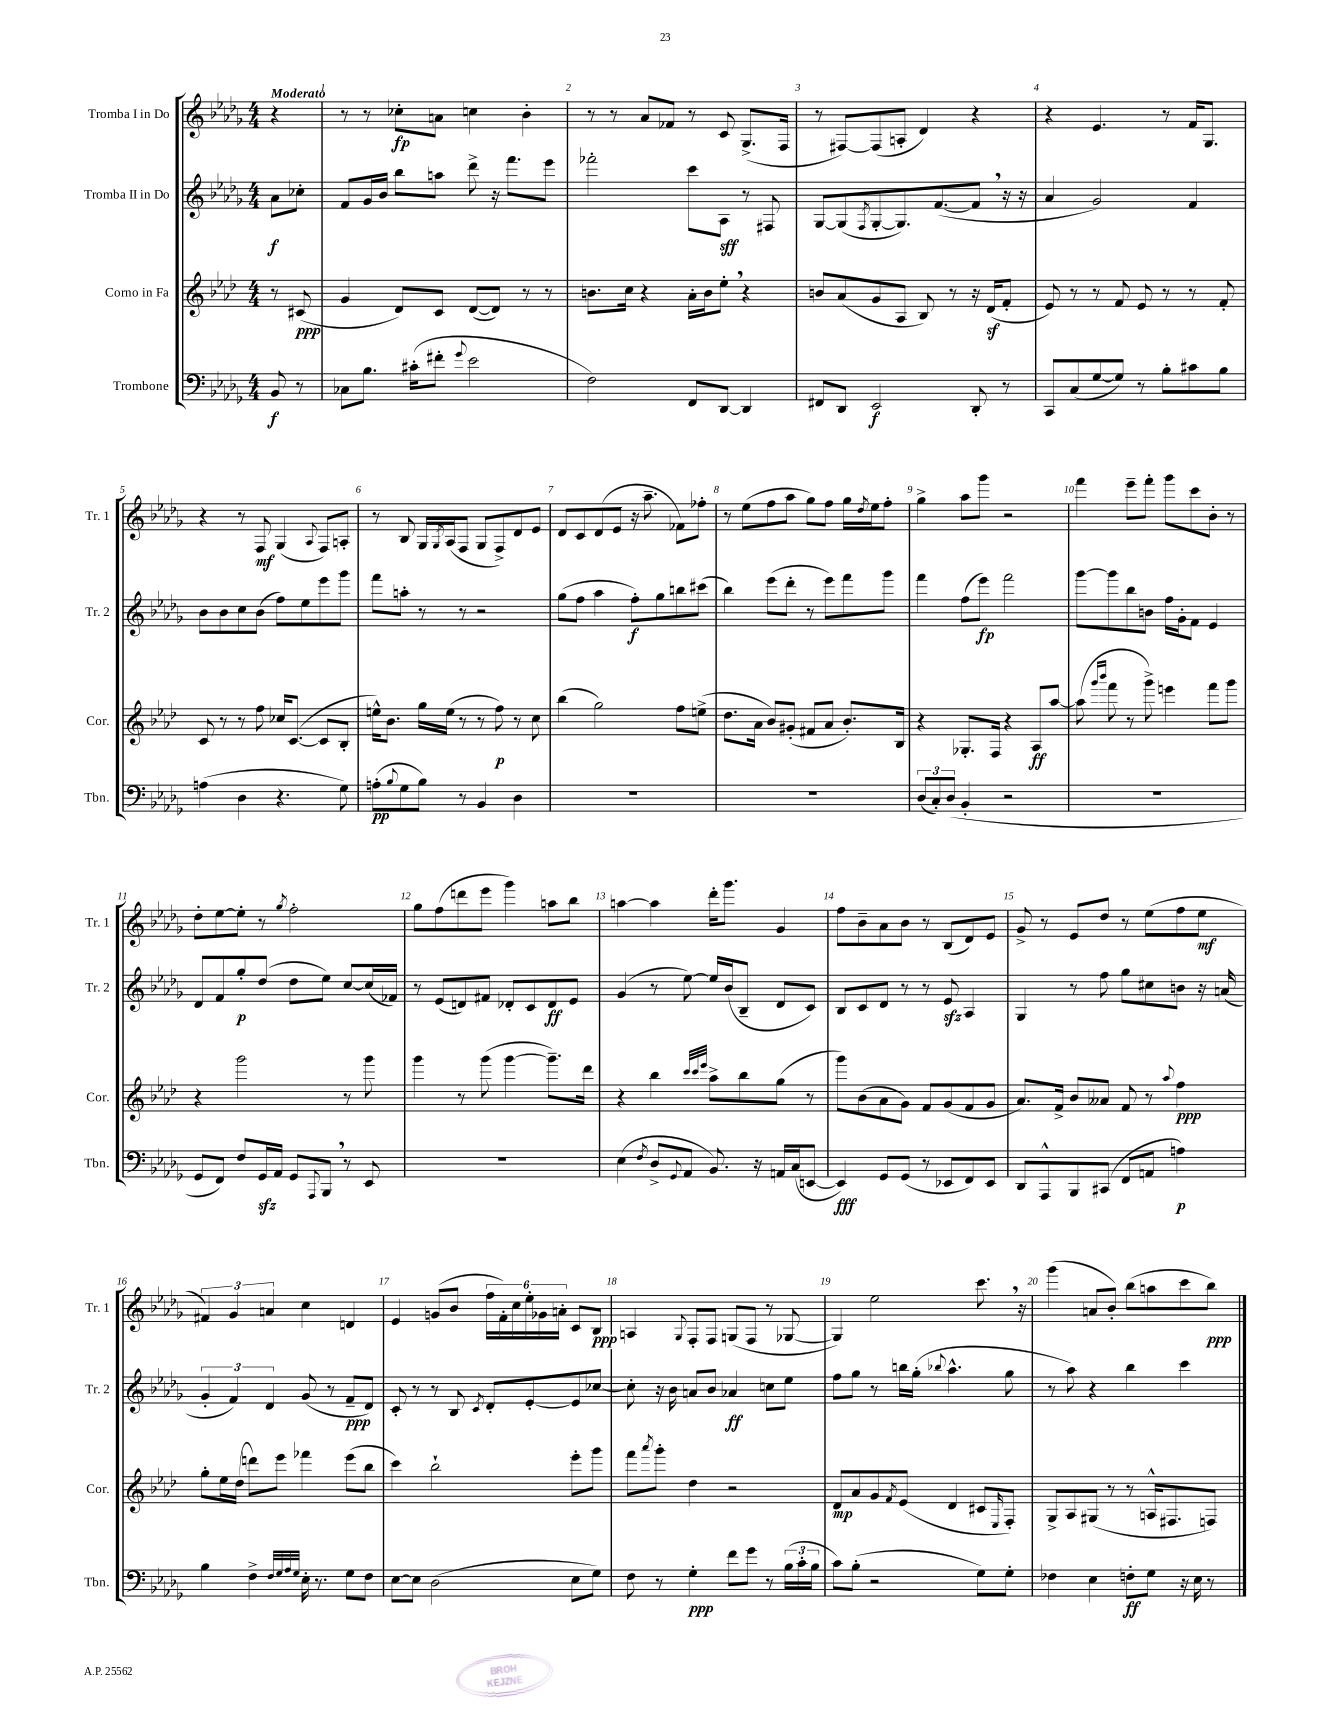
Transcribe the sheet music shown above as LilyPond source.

<<
\new StaffGroup <<
\new Staff = "s0" \with { instrumentName = "Tromba I in Do" shortInstrumentName = "Tr. 1" } {
    \clef treble \key des \major \numericTimeSignature \time 4/4 \partial 4 \tempo "Moderato"
    r4 |
    r8 r8 ces''8-.\fp a'8 c''4 bes'4-. |
    r8 r8 aes'8 fes'8 r8 c'8 ges8.->( f16 |
    r8 fis8~) fis8( a8-. des'4) r4 |
    r4 ees'4. r8 f'16 ges8. |
    r4 r8 f8\mf ges4( \appoggiatura { aes8 } f8) a8-. |
    r8 bes8 ges16 \acciaccatura { ges8 } aes16( f8 ges8 f8->) des'8 ees'8 |
    des'8 c'8 des'8( ees'8 r16 aes''8.-- fes'8) fes''8-. |
    r8 ees''8( f''8 aes''8 ges''8) f''8 ges''16 \acciaccatura { des''8 } ees''16 f''8-. |
    ges''4-> aes''8 ges'''8 r2 |
    f'''4 ees'''8-- f'''8-. ges'''8 c'''8 bes'8-. r8 |
    des''8-. ees''8~ ees''8-. r8 \acciaccatura { ges''8 } f''2-. |
    ges''8 f''8( d'''8 ees'''8 ges'''4) a''8 bes''8 |
    a''4~ a''4 des'''16-. ges'''8. ges'4 |
    f''8 bes'8-- aes'8 bes'8 r8 bes8( des'8) ees'8 |
    ges'8-> r8 ees'8 des''8 r8 ees''8( f''8 ees''8\mf |
    \tuplet 3/2 { fis'4) ges'4 a'4 } c''4 d'4 |
    ees'4 g'8( bes'8 \tuplet 6/4 { f''16 f'16-.) c''16 ees''16-. ges'16 a'16-. } c'8 bes8\ppp |
    a4 \appoggiatura { ges8 } f8-. f8 g8( f8 r8 ges8~ |
    ges4) ees''2 c'''8. \breathe r16 |
    ges'''4( a'8 bes'8-.) bes''8( a''8 c'''8 bes''8\ppp) \bar "|." |
}
\new Staff = "s1" \with { instrumentName = "Tromba II in Do" shortInstrumentName = "Tr. 2" } {
    \clef treble \key des \major \numericTimeSignature \time 4/4 \partial 4
    aes'8\f ces''8-. |
    f'8 ges'16 bes'16 bes''8 a''8 des'''8-> r16 f'''8. ees'''8 |
    fes'''2-. c'''8 aes8\sff r8 fis8 |
    ges8~ ges8( \acciaccatura { f8 } ges8~-. ges8.) f'8.~( f'8 \breathe r16 r16 |
    aes'4 ges'2) f'4 |
    bes'8 bes'8 c''8 bes'8( f''8) ees''8 ees'''8 ges'''8 |
    f'''8 a''8-. r8 r8 r2 |
    ges''8( f''8 aes''4 f''8-.\f) ges''8 b''8 cis'''8( |
    bes''4) ees'''8( des'''8-. r8 ees'''8) f'''8 ges'''8 |
    f'''4 f''8( ees'''8\fp) f'''2 |
    ges'''8~ ges'''8 bes''8 b'8 f''16 ges'16-. f'8 ees'4 |
    des'8 f'8 ges''8-.\p des''8( des''8 ees''8) c''8~ c''16( fes'16) |
    r8 ees'8( d'8) fis'8 des'8-. c'8 des'8\ff ees'8 |
    ges'4( r8 ees''8~) ees''16 bes'16( bes8-- des'8 c'8) |
    bes8 c'8 des'8 r8 r8 ees'8\sfz aes4 |
    ges4 r8 f''8 ges''8 cis''8 b'8 r16 a'16( |
    \tuplet 3/2 { ges'4-. f'4) des'4 } ges'8( r8 f'8--\ppp des'8) |
    c'8-. r8 r8 bes8 \acciaccatura { c'8 } des'8-. ees'8~-. ees'8 ces''8~ |
    ces''8-. r16 bes'16 a'8 bes'8 aes'4\ff c''8 ees''8 |
    f''8 ges''8 r8 b''16 ges''16-.( \appoggiatura { bes''8 } aes''4.-^ ges''8 |
    r8 aes''8) r4 bes''4 c'''4 \bar "|." |
}
\new Staff = "s2" \with { instrumentName = "Corno in Fa" shortInstrumentName = "Cor." } {
    \clef treble \key aes \major \numericTimeSignature \time 4/4 \partial 4
    r8 cis'8\ppp( |
    g'4 des'8) c'8 des'8~( des'8) r8 r8 |
    b'8. c''16 r4 aes'16-. b'16 ees''8-. \breathe r4 |
    b'8 aes'8( g'8 aes8 bes8) r8 r16 des'16\sf( f'8-. |
    ees'8) r8 r8 f'8 ees'8 r8 r8 f'8-. |
    c'8 r8 r8 f''8 ces''16 c'8.~( c'8 bes8-. |
    e''16-^) bes'8. g''16 e''16( r8 r8 f''8\p) r8 c''8 |
    bes''4( g''2) f''8 e''8->( |
    des''8. aes'16 bes'8) gis'8-.( fis'8 aes'8 bes'8.-.) bes16 |
    r4 ges8.-. f16 r4 aes8\ff aes''8~ |
    aes''8( \grace { g'''16 bes'''16 } f'''8 r8 g'''8->) e'''4 f'''8 g'''8 |
    r4 g'''2 r8 g'''8 |
    g'''4 r8 g'''8( g'''4~ g'''8.--) des'''16 |
    r4 bes''4 \grace { c'''32 c'''32 ees'''32 } aes''8-> bes''8 g''8( r8 |
    g'''8) bes'8( aes'8 g'8) f'8 g'8( f'8 g'8 |
    aes'8.) f'16-> bes'8 aeses'8 f'8 r8 \appoggiatura { aes''8 } f''4\ppp |
    g''8-. ees''16 des''16( d'''8) ees'''8 fes'''4 ees'''8( bes''8 |
    c'''4) bes''2-! ees'''8-. g'''8 |
    f'''8 \acciaccatura { aes'''8 } g'''8-. des''4 r2 |
    des'8\mp aes'8 g'8 \acciaccatura { f'8 } ees'8( des'4 cis'8 \grace { ees16 } f8-.) |
    g8-> aes8 gis8( r8 r8 a16-^ fis8. f8) \bar "|." |
}
\new Staff = "s3" \with { instrumentName = "Trombone" shortInstrumentName = "Tbn." } {
    \clef bass \key des \major \numericTimeSignature \time 4/4 \partial 4
    bes,8\f r8 |
    ces8 bes8. cis'16-.( fis'8-. \appoggiatura { ges'8 } ees'2 |
    f2) f,8 des,8~ des,4 |
    fis,8 des,8 ees,2\f des,8-. r8 |
    c,8 c8( ges8~ ges8) r8 bes8-. cis'8 bes8 |
    a4( des4 r4. ges8) |
    a8-.\pp( \appoggiatura { bes8 } ges8 bes8) r8 bes,4 des4 |
    R1 |
    R1 |
    \tuplet 3/2 { des8( c8-.) des8( } bes,4-. r2 |
    R1 |
    ges,8 f,8) f8 ges,16\sfz aes,16 ges,8 \appoggiatura { aes,,8 } bes,,8 \breathe r8 ees,8 |
    R1 |
    ees4( \acciaccatura { f8 } des8-> \appoggiatura { ges,8 } aes,8 bes,8.) r16 a,16 c16( e,8~ |
    e,4\fff) ges,8 ges,8( r8 ees,8 f,8) ees,8 |
    des,8 aes,,8-^ bes,,8 cis,8( f,8 a,8 a4\p) |
    bes4 f4-> \grace { f32 ges32 aes32 ges32 } ees16-. r8. ges8 f8 |
    ees8~ ees8 des2( ees8 ges8) |
    f8 r8 ges4-.\ppp f'8 ges'8 r8 \tuplet 3/2 { bes16( c'16-. bes16 } |
    c'8) bes8-.( r2 ges8) ges8-. |
    fes4 ees4 f8-.\ff ges8 r16 ees16 r8 \bar "|." |
}
>>
>>
\layout { \context { \Score \override BarNumber.break-visibility = ##(#f #t #t) barNumberVisibility = #all-bar-numbers-visible } }
